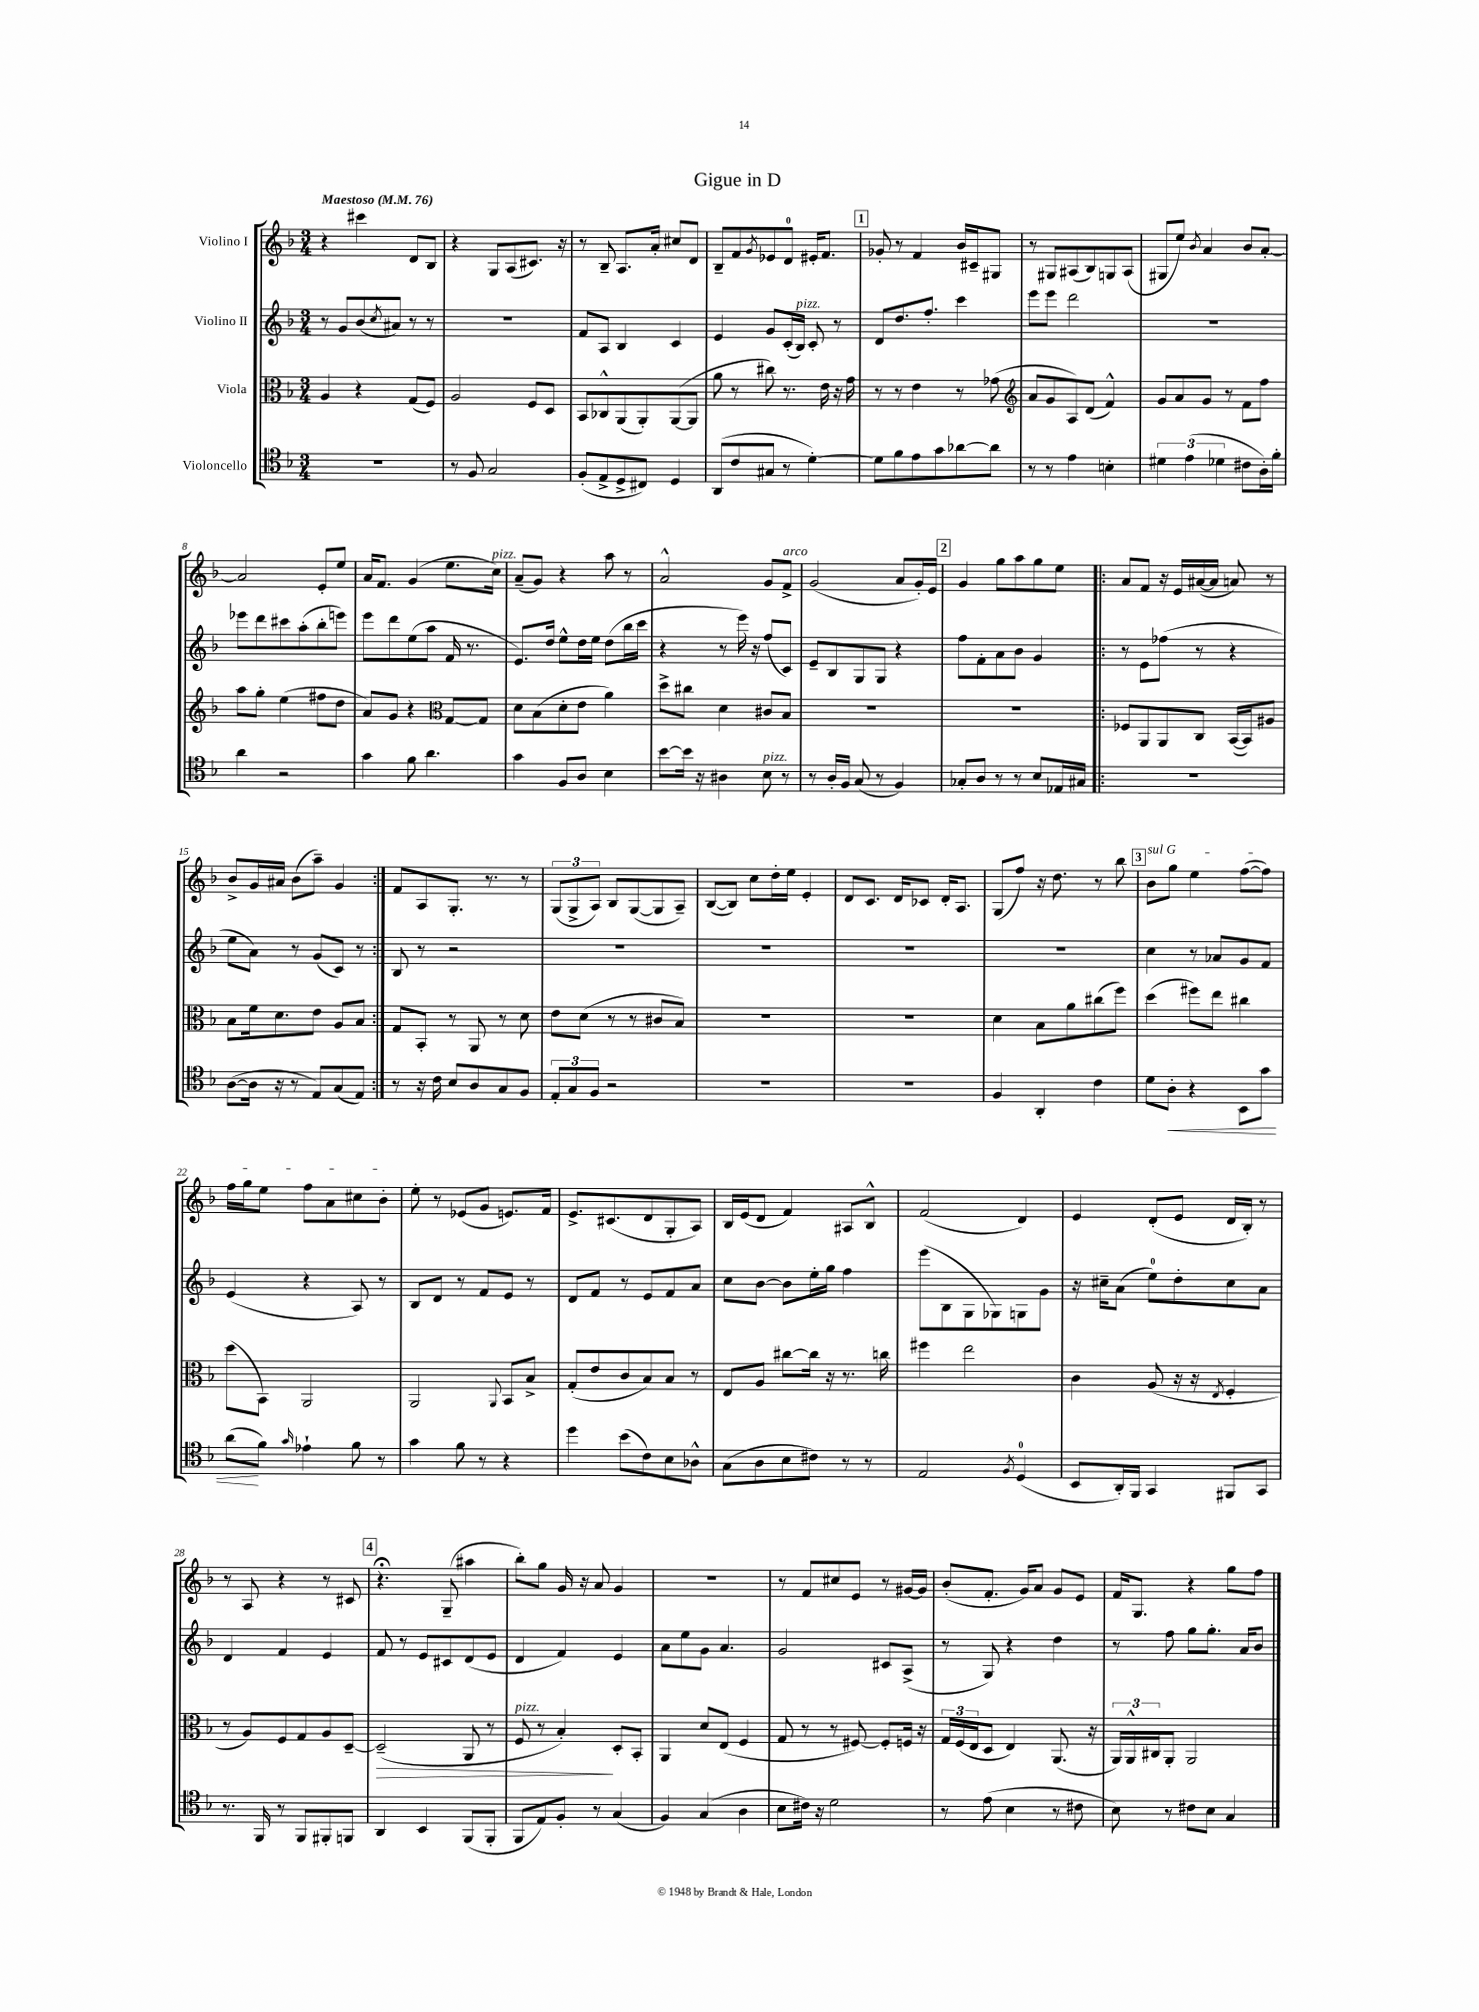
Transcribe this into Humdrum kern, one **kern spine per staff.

**kern	**kern	**kern	**kern
*staff4	*staff3	*staff2	*staff1
*clefC4	*clefC3	*clefG2	*clefG2
*k[b-]	*k[b-]	*k[b-]	*k[b-]
*M3/4	*M3/4	*M3/4	*M3/4
*MM76	*MM76	*MM76	*MM76
2.r	4A	8r	4r
.	.	8g	.
.	4r	(8b-	4ccc#
.	.	8qcc	.
.	.	8a#)	.
.	(8G	8r	8d
.	8F)	8r	8B-
=	=	=	=
8r	2A	2.r	4r
8F	.	.	.
2G	.	.	8G
.	.	.	(8A
.	8F	.	8.c#)
.	8D	.	.
.	.	.	16r
=	=	=	=
(8F'	8BB-	8f	8r
8E^	8C-^^	8A	8B-~
8D^	(8AA	4B-	8.A
8C#)	8AA')	.	.
.	.	.	16a'
4D	([8AA	4c	8cc#
.	8AA]	.	8d
=	=	=	=
(8AA	8a	4e	8B-~
8c	8r	.	8f
.	.	.	8qg
8G#	8cc#)	8g	8e-
8r	8.r	(16c'	8d
.	.	16B-)	.
[4d')	.	8c'	16e#'
.	16e	.	8.f
.	16r	8r	.
.	16g	.	.
=	=	=	=
8d]	8r	8d	8g-'
8f	8r	8.dd	8r
8e	4e	.	4f
.	.	8.ff'	.
8g	.	.	.
[8a-	8r	4ccc	16b-
.	.	.	16c#~
8a-]	(8g-	.	8G#
=	=	=	=
*	*clefG2	*	*
8r	8a	8eee	8r
8r	8g	8eee	8G#
4e	8A)	2ddd	(8A#
.	(8d	.	8B-)
4B'	4f^^)	.	8G
.	.	.	(8A#
=	=	=	=
6d#	8g	2.r	8G#
.	8a	.	8ee)
(6e	.	.	.
.	.	.	8qb-
.	8g	.	4a
6d-	.	.	.
.	8r	.	.
8c#	8f	.	8b-
16A')	8ff	.	[8a'
16f'	.	.	.
=	=	=	=
4a	8aa	8eee-	2a]
.	8gg'	8ddd	.
2r	(4ee	8ccc#	.
.	.	(8aa'	.
.	8ff#	8bb-'	8e'
.	8dd	8eee)	8ee
=	=	=	=
4g	8a)	8eee	16a
.	.	.	8.f
.	8g	8ddd	.
8f	4r	(8ee	(4g
4.a	.	8aa	.
*	*clefC3	*	*
.	[8G	16f	8.ee
.	.	8.r	.
.	8G]	.	.
.	.	.	16cc)
=	=	=	=
4g	8d	8.e)	(8a~
.	(8B-	.	8g)
.	.	16dd	.
8F	8d'	8ee^^	4r
8A	8e	16dd	.
.	.	16ee	.
4B-	4a)	(8dd	8aa
.	.	16bb-	8r
.	.	16ccc	.
=	=	=	=
[8b-	8dd^	4r	2a^^
16b-]	8cc#	.	.
16r	.	.	.
4A#	4d	8r	.
.	.	16eee)	.
.	.	16r	.
8B-	8c#	(8ff	8g
8r	8B-	8c)	8f^
=	=	=	=
8r	2.r	8e~	(2g
16A'	.	8B-	.
16F	.	.	.
(8G	.	8G	.
8r	.	8G	.
4F)	.	4r	8a
.	.	.	16g')
.	.	.	16e
=	=	=	=
8G-'	2.r	8ff	4g
8A	.	8f'	.
8r	.	8a	8gg
8r	.	8b-	8aa
8B-	.	4g	8gg
16E-	.	.	8ee
16G#	.	.	.
=!|:	=!|:	=!|:	=!|:
2.r	8F-	8r	8a
.	8AA	8e	8f
.	8AA	(8ff-	16r
.	.	.	16e
.	8C	8r	([16a#
.	.	.	16a#]
.	([16BB-	4r	8a)
.	16BB-])	.	.
.	8A#	.	8r
=	=	=	=
([8A	8B-	8ee	8b-^
16A]	16f	8a)	16g
16r	8.d	.	16a#
8r	.	8r	(8b-
8E)	8e	(8g	8aa~)
(8G	8A	8c)	4g
8E)	8B-	8r	.
=:|!	=:|!	=:|!	=:|!
8r	8G	8B-	8f
16r	8BB-'	8r	8A
16c	.	.	.
8B-	8r	2r	8.G'
8A	8AA	.	.
.	.	.	8.r
8G	8r	.	.
8F	8d	.	8r
=	=	=	=
12E'	8e	2.r	(12G
12G	.	.	12G^
.	(8d	.	.
12F	.	.	12A)
2r	8r	.	8B-
.	8r	.	([8G
.	8c#	.	8G]
.	8B-)	.	8A~)
=	=	=	=
2.r	2.r	2.r	([8B-
.	.	.	8B-])
.	.	.	8cc
.	.	.	16dd'
.	.	.	16ee
.	.	.	4e'
=	=	=	=
2.r	2.r	2.r	8d
.	.	.	8.c
.	.	.	16d
.	.	.	8c-
.	.	.	16d'
.	.	.	8.A
=	=	=	=
4F	4d	2.r	(8G
.	.	.	8ff)
4AA'	8B-	.	16r
.	.	.	8.dd
.	8a	.	.
4c	(8cc#	.	8r
.	8ff)	.	8bb-
=	=	=	=
8d	(4dd	4cc	8b-
8A'	.	.	8gg
4r	8ff#)	8r	4ee
.	8ee	8a-	.
8BB-	4cc#	8g	([8ff
8g	.	8f	8ff])
=	=	=	=
(8a	(8dd	(4e	16ff
.	.	.	16gg
8f)	8BB-)	.	8ee
16qqg	.	.	.
4e-`	2AA	4r	8ff
.	.	.	8a
8f	.	8A)	8cc#
8r	.	8r	8b-'
=	=	=	=
4g	2AA	8B-	8ee'
.	.	8d	8r
8f	.	8r	(8e-
8r	.	8f	8g
.	8qqAA	.	.
4r	8BB-	8e	8.e)
.	8B-^	8r	.
.	.	.	16f
=	=	=	=
4dd	(8G'	8d	8.e^
.	8e	8f	.
.	.	.	(8.c#
(8b-	8c	8r	.
8c)	8B-)	8e	8d
8B-	8B-	8f	8G'
8A-^^	8r	8a	8A)
=	=	=	=
(8G	8E	8cc	16B-
.	.	.	(16e
8A	8A	[8b-	8d
8B-	[8cc#	8b-]	4f)
8c#)	16cc#]	16ee'	.
.	16r	16gg	.
8r	8.r	4ff	8A#
8r	.	.	8B-^^
.	16cc	.	.
=	=	=	=
2E	4ff#	(8eee	(2f
.	.	8B-	.
.	2ee	8G	.
.	.	8G-)	.
8qF	.	.	.
(4D	.	8G	4d)
.	.	8g	.
=	=	=	=
8BB-	4c	16r	4e
.	.	16cc#~	.
16AA')	.	(8a	.
16FF	.	.	.
4GG	(8A	8ee)	(8d'
.	16r	8dd'	8e
.	16r	.	.
.	8qE	.	.
8FF#	4F'	8cc#	16d
.	.	.	16B-')
8GG	.	8a	8r
=	=	=	=
8.r	8r	4d	8r
.	8A)	.	8A
16FF	.	.	.
8r	8F	4f	4r
8FF	8G	.	.
8FF#'	8A	4e	8r
8FF	[8D~	.	8c#
=	=	=	=
4AA	(2D~]	8f	4.r;
.	.	8r	.
4BB-	.	8e	.
.	.	8c#	(8G~
(8FF	8AA	(8d	4aa#
8FF'	8r	8e	.
=	=	=	=
8FF	8F	4d	8bb-')
8E)	8r	.	8gg
8F'	4B-')	4f)	16g
.	.	.	16r
8r	.	.	8a
(4G	8D'	4e	4g
.	8BB-'	.	.
=	=	=	=
4F)	4AA	8a	2.r
.	.	8ee	.
(4G	8d	8g	.
.	(8E	4.a	.
4A	4F	.	.
=	=	=	=
8B-	8G	2g	8r
16c#)	8r	.	8f
16r	.	.	.
2d	8r	.	8cc#
.	[8F#)	.	8e
.	8F#']	8c#	8r
.	16F	(8A^	[16g#
.	16r	.	16g#]
=	=	=	=
8r	24G	8r	(8b-'
.	(24F	.	.
.	24E	.	.
(8e	8D	8G)	8.f'
4B-	4E)	4r	.
.	.	.	16g)
.	.	.	8a
8r	(8.AA	4dd	8g
8c#	.	.	8e
.	16r	.	.
=	=	=	=
8B-)	24AA)	8r	16f
.	24AA^^	.	.
.	.	.	8.G
.	24C#	.	.
8r	8AA'	8ff	.
8c#	2AA	8gg	4r
8B-	.	8.gg'	.
4G	.	.	8gg
.	.	16a	.
.	.	8b-	8ff
==	==	==	==
*-	*-	*-	*-
